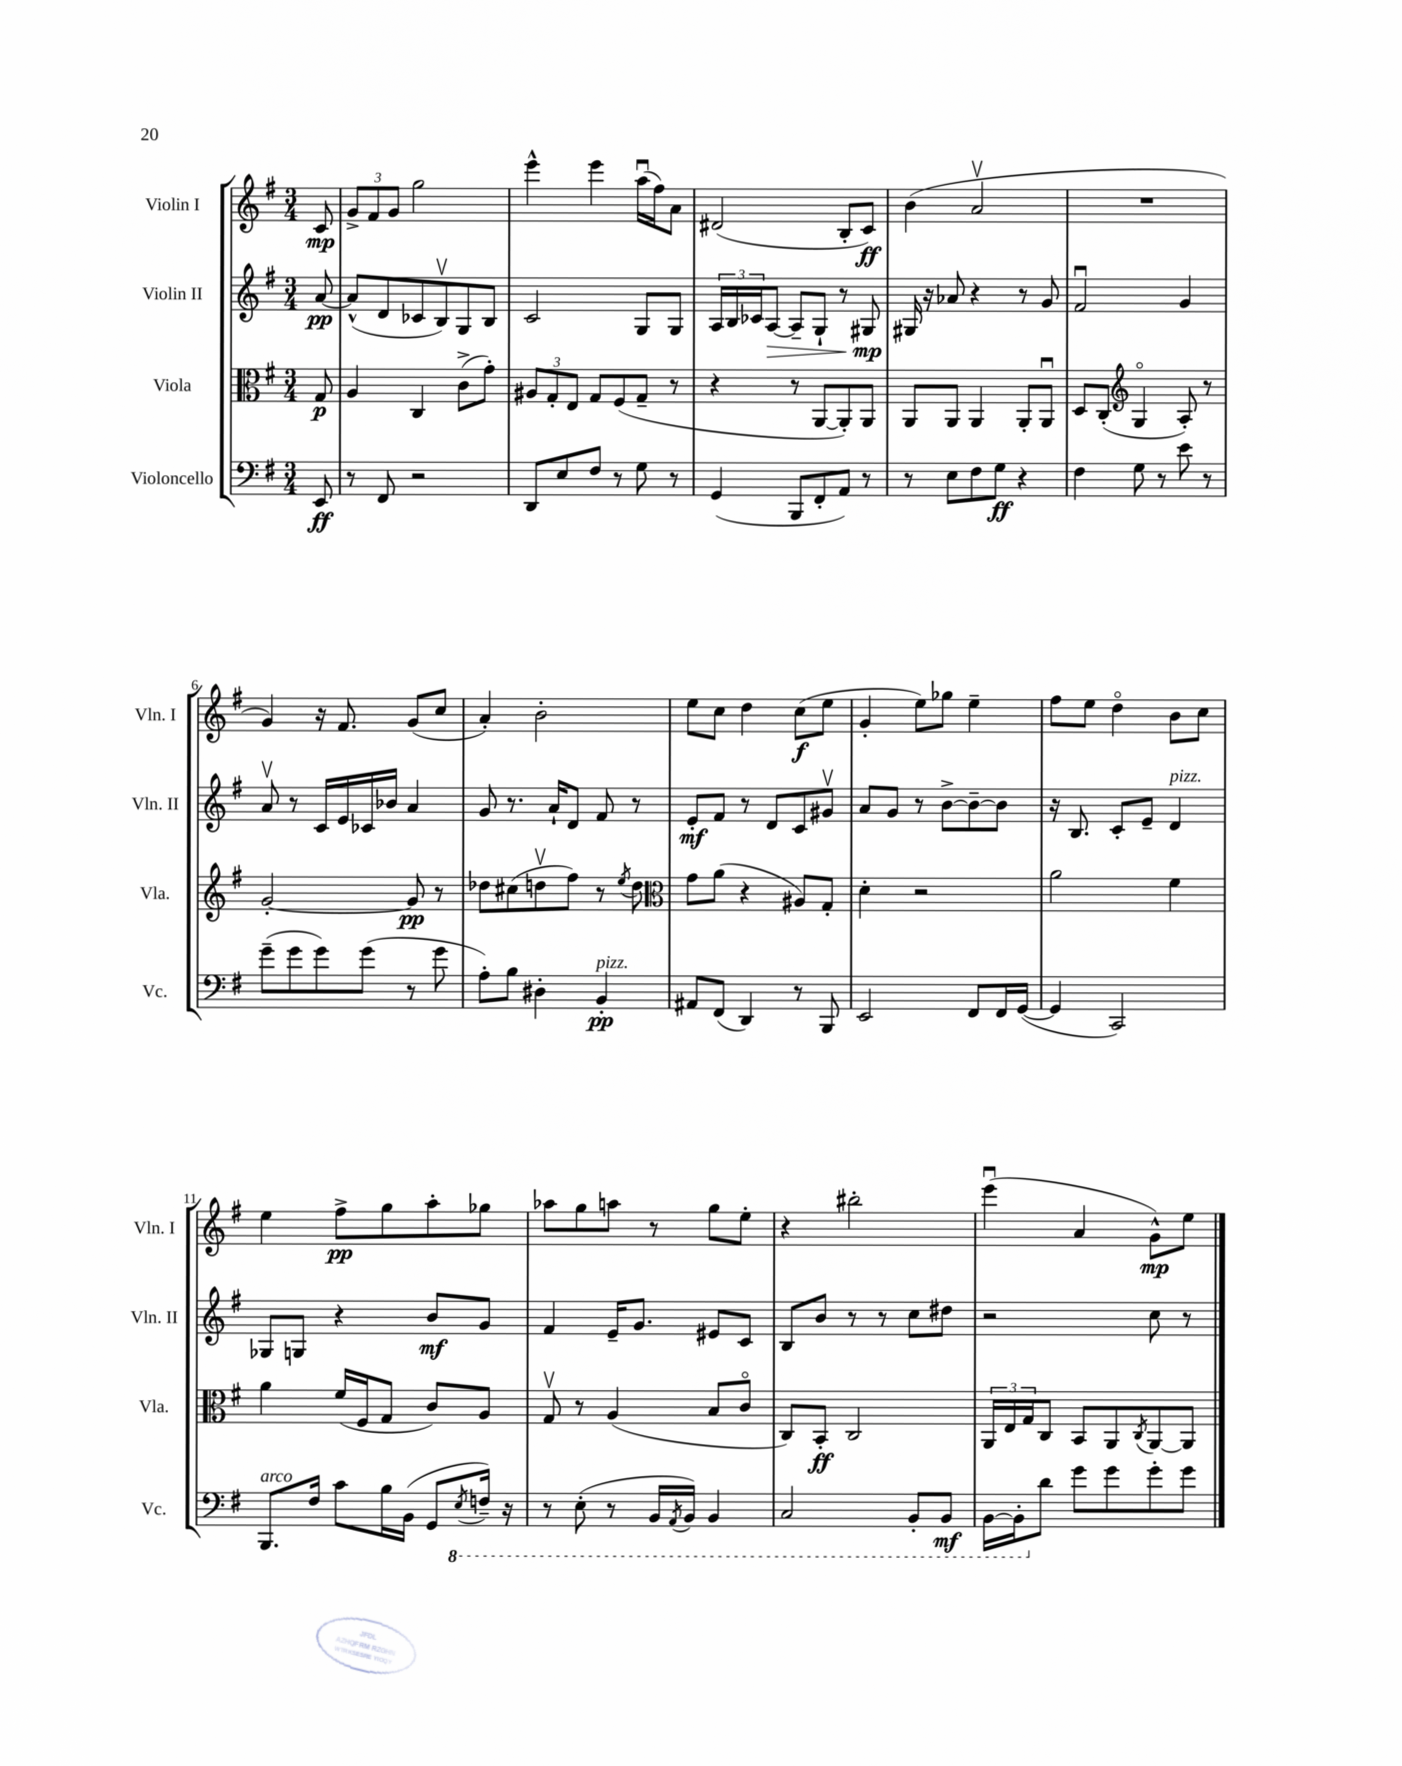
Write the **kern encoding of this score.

**kern	**kern	**kern	**kern
*staff4	*staff3	*staff2	*staff1
*clefF4	*clefC3	*clefG2	*clefG2
*k[f#]	*k[f#]	*k[f#]	*k[f#]
*M3/4	*M3/4	*M3/4	*M3/4
8EE	8G	[8a	8c
=	=	=	=
8r	4A	(8a^^]	12g^
.	.	.	12f#
8FF#	.	8d	.
.	.	.	12g
2r	4C	8c-	2gg
.	.	8Bv)	.
.	(8c^	8G	.
.	8g')	8B	.
=	=	=	=
8DD	12A#	2c	4eee^^
.	12G'	.	.
8E	.	.	.
.	12E	.	.
8F#	8G	.	4eee
8r	(8F#	.	.
8G	8G~	8G	(16aau
.	.	.	16ff#)
8r	8r	8G	8a
=	=	=	=
(4GG	4r	24A	(2d#
.	.	24B	.
.	.	24c-	.
.	.	[8A	.
8BBB	8r	8A~]	.
8FF#'	[8AA	8G`	.
8AA)	8AA'])	8r	8B'
8r	8AA	8G#	8c)
=	=	=	=
8r	8AA	16G#	(4b
.	.	16r	.
8E	8AA	8a-	.
8F#	4AA	4r	2av
8G	.	.	.
4r	8AA'	8r	.
.	8AAu	8g	.
=	=	=	=
4F#	8D	2f#u	2.r
.	(8C'	.	.
*	*clefG2	*	*
8G	4Go	.	.
8r	.	.	.
8e	8A')	4g	.
8r	8r	.	.
=	=	=	=
(8g~	[2g'	8av	4g)
8g	.	8r	.
8g)	.	16c	16r
.	.	16e	8.f#
(8g	.	16c-	.
.	.	16b-	.
8r	8g]	4a	(8g
8g	8r	.	8cc
=	=	=	=
8A')	8dd-	8g	4a')
8B	(8cc#	8.r	.
4D#'	8ddv	.	2b'
.	.	16a`	.
.	8ff#)	8d	.
4BB'	8r	8f#	.
.	8qee	.	.
.	8dd	8r	.
=	=	=	=
*	*clefC3	*	*
8AA#	8g	8e'	8ee
(8FF#	(8a	8f#	8cc
4DD)	4r	8r	4dd
.	.	8d	.
8r	8A#)	8c	(8cc
8BBB	8G'	8g#v	8ee
=	=	=	=
2EE	4d'	8a	4g'
.	.	8g	.
.	2r	8r	8ee)
.	.	[8b^	8gg-
8FF#	.	8b~_	4ee~
16FF#	.	8b]	.
([16GG	.	.	.
=	=	=	=
4GG]	2a	16r	8ff#
.	.	8.B	.
.	.	.	8ee
2CC)	.	8c'	4ddo
.	.	8e~	.
.	4f#	4d	8b
.	.	.	8cc
=	=	=	=
8.BBB	4a	8G-	4ee
.	.	8G	.
16F#	.	.	.
8c	(16f#	4r	8ff#^
.	16F#	.	.
16B	8G	.	8gg
(16BB	.	.	.
8GG	8c)	8b	8aa'
8qEE	.	.	.
16FF~)	8A	8g	8gg-
16r	.	.	.
=	=	=	=
8r	8Gv	4f#	8aa-
(8EE'	8r	.	8gg
8r	(4A	16e~	8aa
.	.	8.g	.
16BBB	.	.	8r
8qAAA	.	.	.
16BBB)	.	.	.
4BBB	8B	8e#	8gg
.	8co	8c	8ee'
=	=	=	=
2CC	8C)	8B	4r
.	8BB'	8b	.
.	2C	8r	2bb#'
.	.	8r	.
8BBB'	.	8cc	.
8BBB	.	8dd#	.
=	=	=	=
[16BBB	24AA	2r	(4eeeu
.	24E	.	.
16BBB']	.	.	.
.	24G	.	.
8d	8C	.	.
8g	8BB	.	4a
8g	8AA	.	.
.	8qC	.	.
8g'	[8AA	8cc	8g^^)
8g	8AA]	8r	8ee
==	==	==	==
*-	*-	*-	*-
